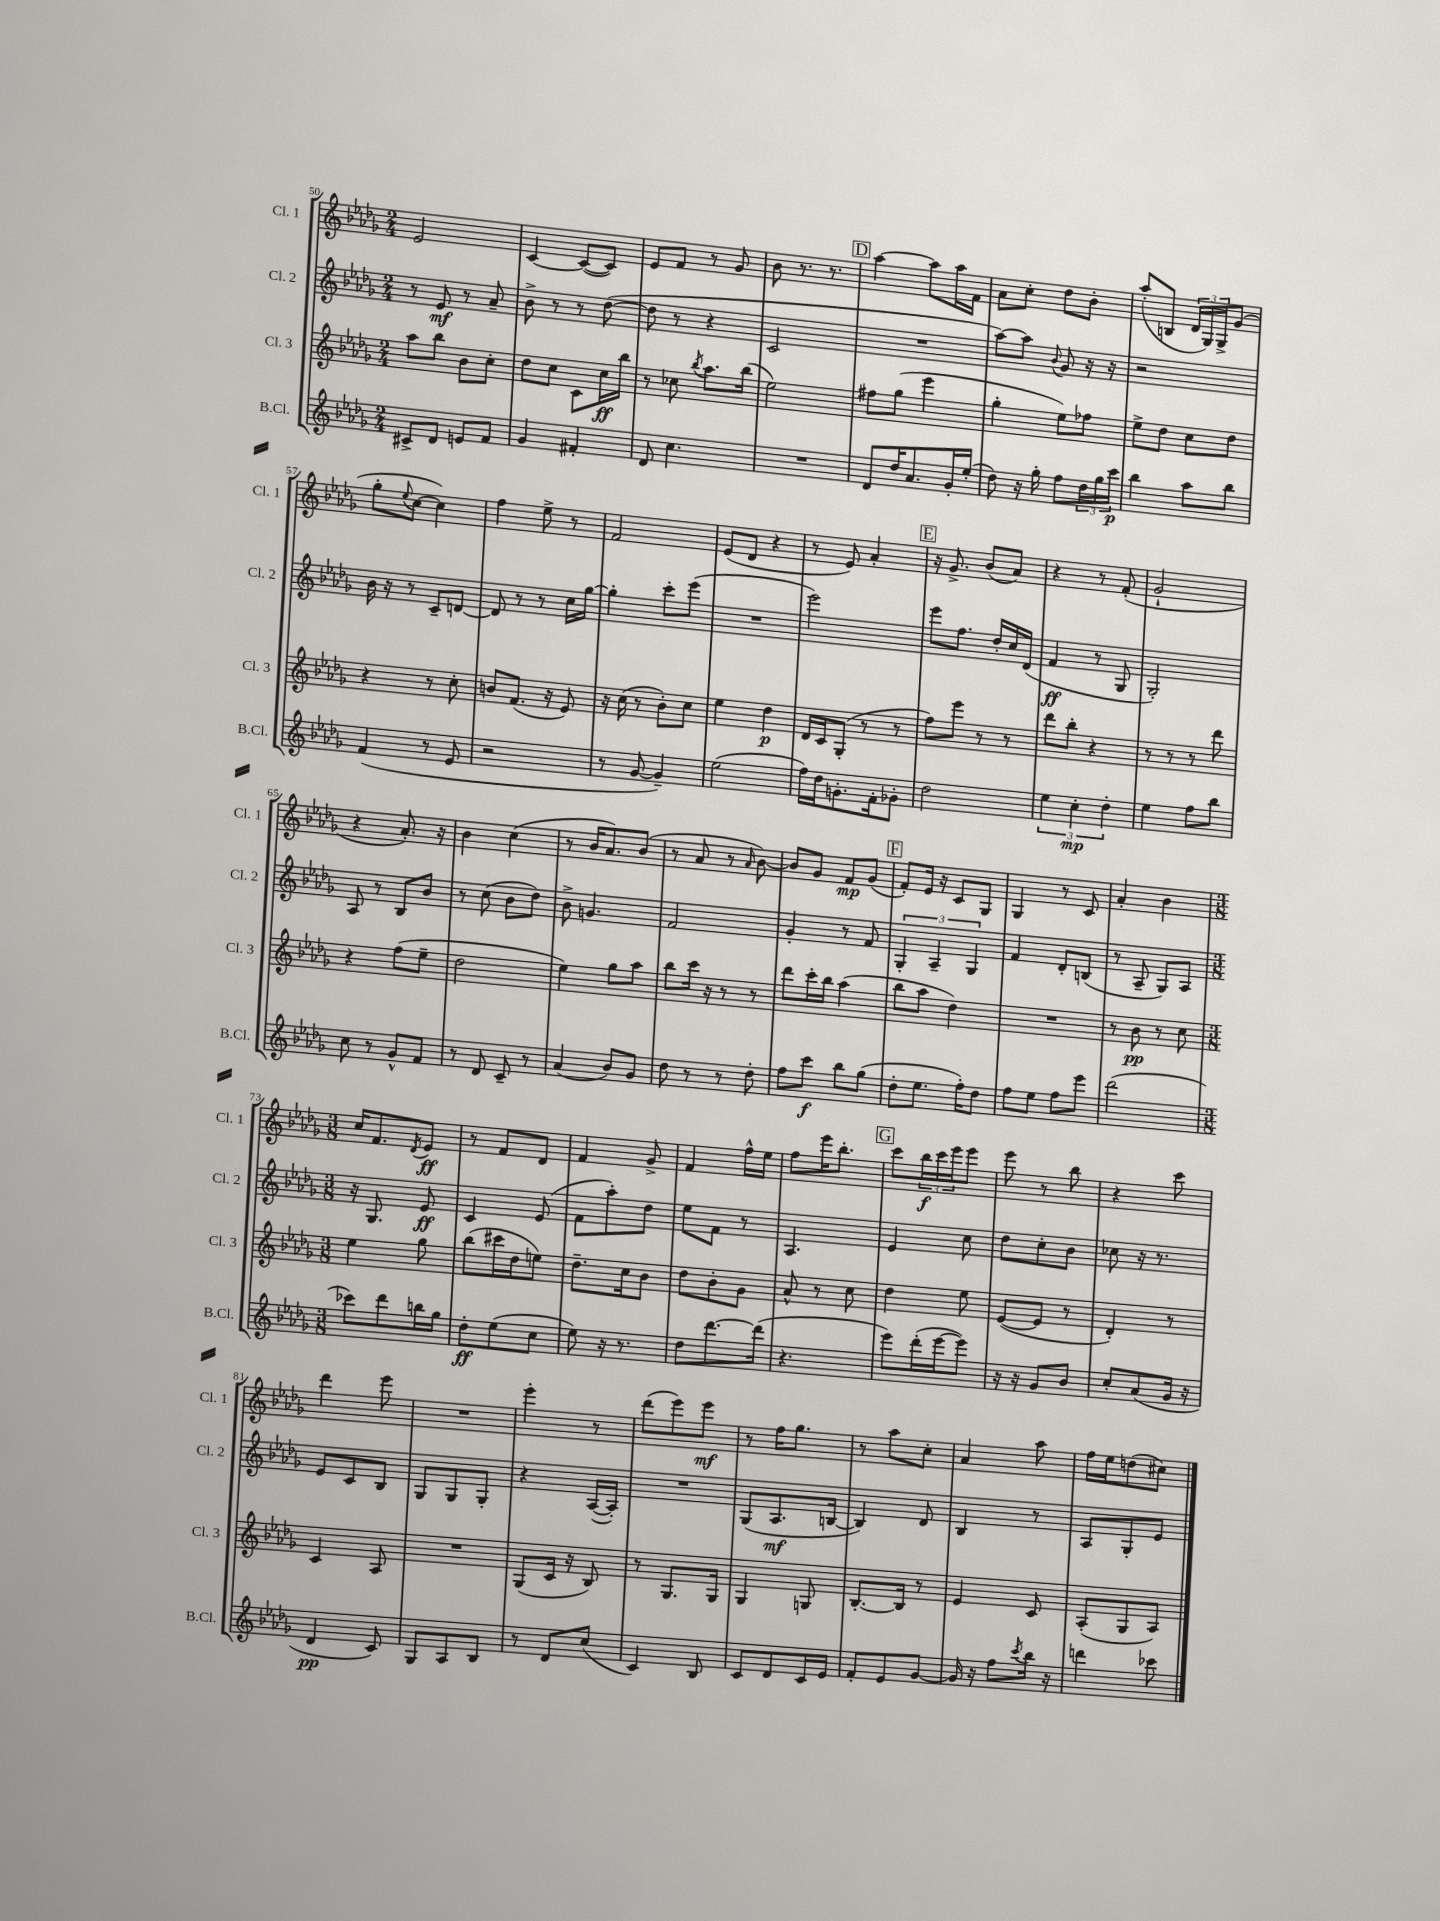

**kern	**dynam	**kern	**dynam	**kern	**dynam	**kern	**dynam
*part4	*part4	*part3	*part3	*part2	*part2	*part1	*part1
*staff4	*staff4	*staff3	*staff3	*staff2	*staff2	*staff1	*staff1
*I"B.Cl.	*	*I"Cl. 3	*	*I"Cl. 2	*	*I"Cl. 1	*
*I'B.Cl.	*	*I'Cl. 3	*	*I'Cl. 2	*	*I'Cl. 1	*
*clefG2	*	*clefG2	*	*clefG2	*	*clefG2	*
*k[b-e-a-d-g-]	*	*k[b-e-a-d-g-]	*	*k[b-e-a-d-g-]	*	*k[b-e-a-d-g-]	*
*M2/4	*	*M2/4	*	*M2/4	*	*M2/4	*
=50	=50	=50	=50	=50	=50	=50	=50
8c#X^/L	.	8aa-\L	.	8r	.	2e-/	.
8d-/J	.	8bb-\J	.	8e-/	mf	.	.
8en/L	.	8b-\L	.	8r	.	.	.
8f/J	.	8cc'\J	.	8a-~/	.	.	.
=51	=51	=51	=51	=51	=51	=51	=51
4g-/	.	8dd-\L	.	8b-^\	.	[4c/	.
.	.	8cc\J	.	8r	.	.	.
4f#X'/	.	8c\L	.	8r	.	(8c/L_	.
.	.	16cc\L	ff	([8dd-\	.	8c/J])	.
.	.	16bb-\JJ	.	.	.	.	.
=52	=52	=52	=52	=52	=52	=52	=52
8d-/	.	8r	.	8dd-\]	.	8e-/L	.
4.cc\	.	8cc-X\	.	8r	.	8f/J	.
.	.	8qbb-/	.	.	.	.	.
.	.	8.aa-\L	.	4r	.	8r	.
.	.	.	.	.	.	8g-/	.
.	.	(16bb-\Jk	.	.	.	.	.
=53	=53	=53	=53	=53	=53	=53	=53
2r	.	2ee-\)	.	2c/	.	8b-\	.
.	.	.	.	.	.	8.r	.
.	.	.	.	.	.	8.r	.
!!LO:REH:place=s1:t=D
=54	=54	=54	=54	=54	=54	=54	=54
8d-/L	.	8ff#X\L	.	2r	.	[4aa-\	.
16dd-/K	.	(8gg-\J	.	.	.	.	.
8.a-/	.	.	.	.	.	.	.
.	.	4eee-\	.	.	.	8aa-\L]	.
16g-'/L	.	.	.	.	.	16aa-\L	.
(16ee-'/JJ	.	.	.	.	.	16f\JJ	.
=55	=55	=55	=55	=55	=55	=55	=55
8dd-\)	.	4gg-'\	.	[8aa-\L)	.	8a-\L	.
16r	.	.	.	8aa-\J]	.	8cc'\J	.
16gg-'\	.	.	.	.	.	.	.
.	.	.	.	8qqb-/	.	.	.
8ff\L	.	8ee-\L)	.	8g-/	.	8dd-\L	.
24dd-\L	.	8ff-X\J	.	16r	.	8b-'\J	.
24gg-\	.	.	.	.	.	.	.
.	.	.	.	16r	.	.	.
24ccc\JJ	p	.	.	.	.	.	.
=56	=56	=56	=56	=56	=56	=56	=56
4bb-\	.	8ee-^\L	.	2r	.	(8aa-'/L	.
.	.	8dd-\J	.	.	.	8Bn/J	.
8aa-\L	.	8cc\L	.	.	.	24d-/LL	.
.	.	.	.	.	.	24G-/)	.
.	.	.	.	.	.	24G-^/J	.
8bb-\J	.	8dd-\J	.	.	.	(8g-/J	.
!!LO:LB:g=z
=57	=57	=57	=57	=57	=57	=57	=57
(4f/	.	4r	.	16b-\	.	8gg-'\L	.
.	.	.	.	16r	.	.	.
.	.	.	.	.	.	8qqee-/	.
.	.	.	.	8r	.	[8cc\J	.
8r	.	8r	.	8c~/L	.	4cc\])	.
8e-/	.	8cc'\	.	[8dn/J	.	.	.
=58	=58	=58	=58	=58	=58	=58	=58
2r	.	8bn/L	.	8d/]	.	4ff\	.
.	.	(8.f/J	.	8r	.	.	.
.	.	.	.	8r	.	8ee-^\	.
.	.	16r	.	.	.	.	.
.	.	8e-/)	.	16cc\LL	.	8r	.
.	.	.	.	[16gg-\JJ	.	.	.
=59	=59	=59	=59	=59	=59	=59	=59
8r	.	16r	.	4gg-'\]	.	2f/	.
.	.	(16cc\	.	.	.	.	.
[8g-/	.	8r	.	.	.	.	.
4g-~/])	.	8b-'\L)	.	8ccc'\L	.	.	.
.	.	8cc\J	.	(8eee-\J	.	.	.
=60	=60	=60	=60	=60	=60	=60	=60
(2ee-\	.	4ee-\	.	2r	.	(8e-/L	.
.	.	.	.	.	.	8d-/J	.
.	.	4dd-\	p	.	.	4r	.
=61	=61	=61	=61	=61	=61	=61	=61
16ff\LL)	.	16d-/LL	.	2eee-\)	.	8r	.
16dd-\J	.	16c/J	.	.	.	.	.
8.gn'\	.	(8G-'/J	.	.	.	8e-/)	.
.	.	8r	.	.	.	4a-'/	.
16f'\k	.	.	.	.	.	.	.
8g-X'\J	.	8r	.	.	.	.	.
!!LO:REH:place=s1:t=E
=62	=62	=62	=62	=62	=62	=62	=62
2dd-\	.	8ff\L)	.	8eee-\L	.	16r	.
.	.	.	.	.	.	8.g-^/	.
.	.	8eee-\J	.	8.ff\J	.	.	.
.	.	8r	.	.	.	(8b-/L	.
.	.	.	.	16dd-'/LL	.	.	.
.	.	8r	.	16cc/	.	8a-/J)	.
.	.	.	.	(16d-/JJ	.	.	.
=63	=63	=63	=63	=63	=63	=63	=63
6ee-\	.	8ddd-\L	.	4f/	ff	4r	.
.	.	8bb-'\J	.	.	.	.	.
6cc'\	mp	.	.	.	.	.	.
.	.	4r	.	8r	.	8r	.
6dd-'\	.	.	.	.	.	.	.
.	.	.	.	8G-/	.	(8f'/	.
=64	=64	=64	=64	=64	=64	=64	=64
4ee-\	.	8r	.	2G-'/)	.	2g-`/	.
.	.	8r	.	.	.	.	.
8ff\L	.	8r	.	.	.	.	.
8bb-\J	.	8ddd-\	.	.	.	.	.
!!LO:LB:g=z
=65	=65	=65	=65	=65	=65	=65	=65
8cc\	.	4r	.	8A-/	.	4r	.
8r	.	.	.	8r	.	.	.
8g-^^/L	.	(8ff\L	.	8B-/L	.	8.a-'/)	.
8f/J	.	8ee-~\J	.	8b-/J	.	.	.
.	.	.	.	.	.	16r	.
=66	=66	=66	=66	=66	=66	=66	=66
8r	.	2dd-\	.	8r	.	4b-\	.
8d-/	.	.	.	(8cc\	.	.	.
8c~/	.	.	.	8b-\L	.	(4cc\	.
8r	.	.	.	8dd-\J)	.	.	.
=67	=67	=67	=67	=67	=67	=67	=67
(4a-/	.	4ee-\)	.	8b-^\	.	8r	.
.	.	.	.	4.gn/	.	16b-/KL	.
.	.	.	.	.	.	8.a-/)	.
8b-/L)	.	8gg-\L	.	.	.	.	.
8g-/J	.	8aa-\J	.	.	.	(8b-/J	.
=68	=68	=68	=68	=68	=68	=68	=68
8dd-\	.	8bb-\L	.	2f/	.	8r	.
8r	.	16ccc\Jk	.	.	.	8a-/	.
.	.	16r	.	.	.	.	.
8r	.	8r	.	.	.	8r	.
.	.	.	.	.	.	16qqa-/	.
8dd-'\	.	8r	.	.	.	[8b-\)	.
=69	=69	=69	=69	=69	=69	=69	=69
8ff\L	.	8ddd-\L	.	4g-'/	.	8b-/L]	.
8ccc\J	f	16ccc'\L	.	.	.	8g-/J	.
.	.	16bb-\JJ	.	.	.	.	.
8bb-\L	.	(4aa-\	.	8r	.	8f/L	mp
(8gg-\J	.	.	.	8f/	.	(8g-/J	.
!!LO:REH:place=s1:t=F
=70	=70	=70	=70	=70	=70	=70	=70
8dd-'\L	.	8bb-\L	.	6G-'/	.	8f'/L)	.
8.ee-\J	.	8aa-\J	.	.	.	16e-/Jk	.
.	.	.	.	6A-~/	.	.	.
.	.	.	.	.	.	16r	.
.	.	4dd-\)	.	.	.	8c/L	.
16ff'\KL)	.	.	.	.	.	.	.
.	.	.	.	6G-/	.	.	.
8dd-\J	.	.	.	.	.	8G-/J	.
=71	=71	=71	=71	=71	=71	=71	=71
8ff\L	.	2r	.	4f/	.	4G-/	.
8ee-\J	.	.	.	.	.	.	.
8ff\L	.	.	.	8d-'/L	.	8r	.
8eee-\J	.	.	.	(8Bn/J	.	8c/	.
=72	=72	=72	=72	=72	=72	=72	=72
(2ddd-\	.	8r	.	8r	.	4a-'/	.
.	.	8b-\	pp	8A-~/	.	.	.
.	.	8r	.	8G-/L)	.	4b-\	.
.	.	8cc\	.	8A-/J	.	.	.
!!LO:LB:g=z
=73	=73	=73	=73	=73	=73	=73	=73
*M3/8	*	*M3/8	*	*M3/8	*	*M3/8	*
8ccc-X\L)	.	4ee-\	.	16r	.	16cc/KL	.
.	.	.	.	8.G-/	.	8.f/	.
8ddd-\	.	.	.	.	.	.	.
.	.	.	.	.	.	8qd-/	.
16bbn\L	.	8gg-\	.	8e-/	ff	8e-/J	ff
16gg-\JJ	.	.	.	.	.	.	.
=74	=74	=74	=74	=74	=74	=74	=74
8dd-'\L	ff	(8bb-\L	.	4c/	.	8r	.
(8ee-\	.	16ccc#X\L	.	.	.	8f/L	.
.	.	16dd-\J	.	.	.	.	.
8cc\J	.	8een\J)	.	(8e-/	.	8d-/J	.
=75	=75	=75	=75	=75	=75	=75	=75
8ee-\)	.	8.dd-~\L	.	8f\L	.	4f/	.
16r	.	.	.	8aa-'\)	.	.	.
8.r	.	16cc\k	.	.	.	.	.
.	.	8b-\J	.	8dd-\J	.	8g-^/	.
=76	=76	=76	=76	=76	=76	=76	=76
8dd-\L	.	8dd-\L	.	8ee-\L	.	4f/	.
[8.ddd-\	.	8b-'\	.	8f\J	.	.	.
.	.	8g-\J	.	8r	.	16ff^^\LL	.
(16ddd-\Jk]	.	.	.	.	.	16ee-\JJ	.
=77	=77	=77	=77	=77	=77	=77	=77
4.r	.	8a-^^/	.	4.A-/	.	8ff\L	.
.	.	8r	.	.	.	16eee-\K	.
.	.	.	.	.	.	8.bb-'\J	.
.	.	8cc\	.	.	.	.	.
!!LO:REH:place=s1:t=G
=78	=78	=78	=78	=78	=78	=78	=78
8eee-\L)	.	4dd-\	.	4e-/	.	8ccc\L	.
(16ddd-'\L	.	.	.	.	.	24bb-\L	f
.	.	.	.	.	.	24ccc\	.
[16eee-\J	.	.	.	.	.	.	.
.	.	.	.	.	.	24eee-\J	.
8eee-\J])	.	8ee-\	.	8cc\	.	8eee-\J	.
=79	=79	=79	=79	=79	=79	=79	=79
16r	.	([8e-/L	.	8dd-\L	.	8eee-\	.
16r	.	.	.	.	.	.	.
8g-/L	.	8e-/J]	.	8cc'\	.	8r	.
8b-/J	.	8r	.	8b-\J	.	8bb-\	.
=80	=80	=80	=80	=80	=80	=80	=80
8cc'/L	.	4d-'/)	.	8cc-X\	.	4r	.
(8a-/	.	.	.	16r	.	.	.
.	.	.	.	8.r	.	.	.
16g-/Jk	.	8r	.	.	.	8ccc\	.
16r	.	.	.	.	.	.	.
!!LO:LB:g=z
=81	=81	=81	=81	=81	=81	=81	=81
4d-/	pp	4c/	.	8e-/L	.	4ddd-\	.
.	.	.	.	8c/	.	.	.
8c/)	.	8A-/	.	8B-/J	.	8eee-\	.
=82	=82	=82	=82	=82	=82	=82	=82
8G-/L	.	4.r	.	8G-/L	.	4.r	.
8A-/	.	.	.	8G-/	.	.	.
8B-/J	.	.	.	8G-'/J	.	.	.
=83	=83	=83	=83	=83	=83	=83	=83
8r	.	(8G-/L	.	4r	.	4eee-'\	.
8d-/L	.	16c/Jk	.	.	.	.	.
.	.	16r	.	.	.	.	.
(8cc/J	.	8B-/)	.	([16A-/LL	.	8r	.
.	.	.	.	16A-'/JJ])	.	.	.
=84	=84	=84	=84	=84	=84	=84	=84
4c/)	.	8r	.	4.r	.	(8ddd-\L	.
.	.	8.G-/L	.	.	.	8eee-\)	.
8B-/	.	.	.	.	.	8eee-\J	mf
.	.	16G-/Jk	.	.	.	.	.
=85	=85	=85	=85	=85	=85	=85	=85
8c/L	.	4G-/	.	(8G-/L	.	8r	.
8d-/	.	.	.	8.A-/	mf	16ff\KL	.
.	.	.	.	.	.	8.gg-\J	.
16c/L	.	8Gn/	.	.	.	.	.
16e-/JJ	.	.	.	[16Bn/Jk	.	.	.
=86	=86	=86	=86	=86	=86	=86	=86
8f'/L	.	[8.B-'/L	.	4B/])	.	8r	.
8e-/	.	.	.	.	.	8aa-\L	.
.	.	16B-/Jk]	.	.	.	.	.
[8g-/J	.	8r	.	8d-/	.	8cc'\J	.
=87	=87	=87	=87	=87	=87	=87	=87
16g-/]	.	4e-/	.	4B-/	.	4a-/	.
16r	.	.	.	.	.	.	.
8ff\L	.	.	.	.	.	.	.
8qccc/	.	.	.	.	.	.	.
16bb-\Jk	.	8c/	.	8r	.	8aa-\	.
16r	.	.	.	.	.	.	.
=88	=88	=88	=88	=88	=88	=88	=88
4dddn\	.	(8A-'/L	.	8A-/L	.	16ff\LL	.
.	.	.	.	.	.	16ee-\J	.
.	.	8G-/	.	8G-'/	.	(8ddn\	.
8ccc-X\	.	8A-/J)	.	8e-/J	.	8cc#X\J)	.
==	==	==	==	==	==	==	==
*-	*-	*-	*-	*-	*-	*-	*-
